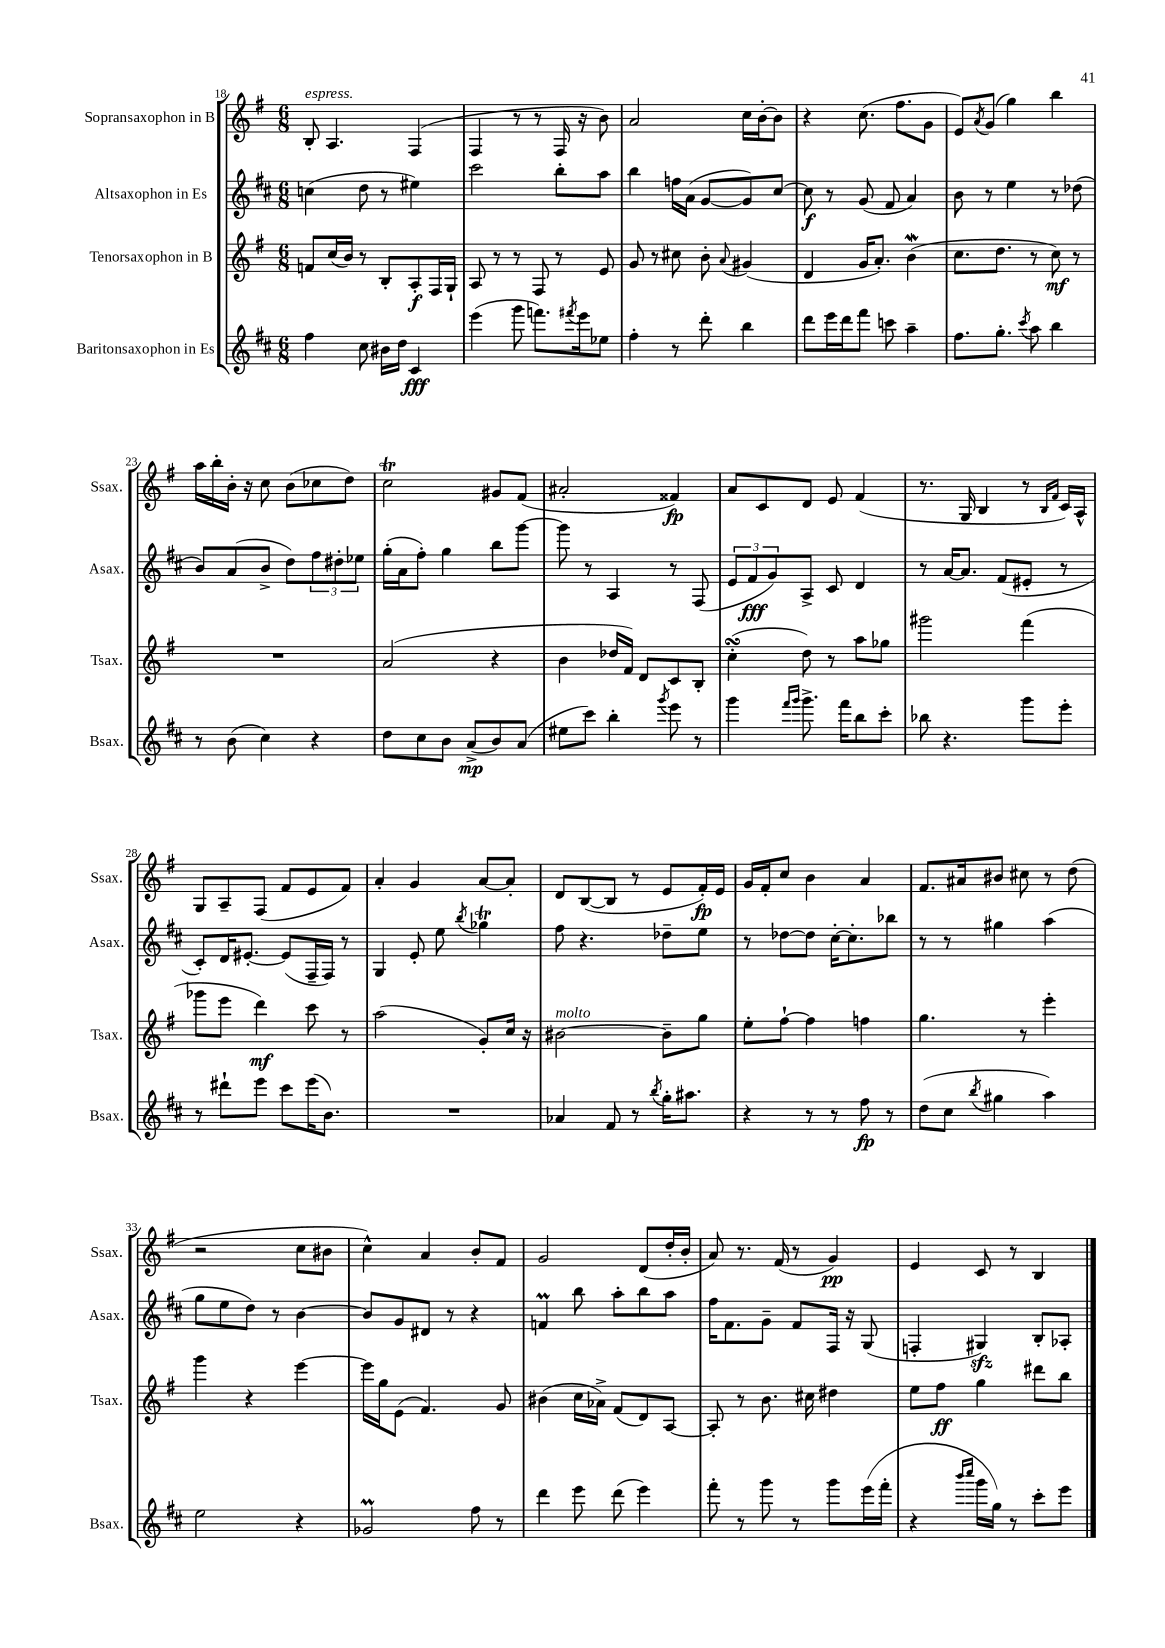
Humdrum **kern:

**kern	**kern	**kern	**kern
*staff4	*staff3	*staff2	*staff1
*clefG2	*clefG2	*clefG2	*clefG2
*k[f#c#]	*k[f#]	*k[f#c#]	*k[f#]
*M6/8	*M6/8	*M6/8	*M6/8
4ff#\	8f/L	(4cc\	8B'/
.	(16cc/L	.	4.A/
.	16b/JJ)	.	.
8cc#\	8r	8dd\	.
16b#\LL	8B'/L	8r	.
16dd\JJ	.	.	.
4c#/	8A'/	4ee#\)	(4F#/
.	16F#/L	.	.
.	16G`/JJ	.	.
=	=	=	=
(4eee\	8A/	2ccc#\	4F#/
.	8r	.	.
8ggg\	8r	.	8r
8.fff\L)	8F#/	.	8r
.	8r	8bb'\L	16F#/
8qfff#/	.	.	.
16eee\k	.	.	16r
8ee-\J	8e/	8aa\J	8b\)
=	=	=	=
4ff#'\	8g/	4bb\	2a/
.	8r	.	.
8r	8cc#\	16ff\LL	.
.	.	(16a\JJ	.
8ddd'\	8b'\	[8g/L	.
.	8qqa/	.	.
4bb\	(4g#/	8g/])	16cc\LL
.	.	.	[16b'\J
.	.	[8cc#/J	8b\]J
=	=	=	=
8ddd\L	4d/	8cc#\]	4r
16eee\L	.	8r	.
16ddd\J	.	.	.
8fff#\J	16g/LK	(8g/	(8.cc\
.	8.a'/J)	.	.
8ccc\	.	8f#/	.
.	.	.	8.ff#\L
4aa~\	(4b\	4a/)	.
.	.	.	8g\J
=	=	=	=
8.ff#\L	8.cc\L	8b\	8e/L)
.	.	.	8qa/
.	.	8r	(8g/J
8.gg'\J	8.dd\J	.	.
.	.	4ee\	4gg\)
8qccc#/	.	.	.
8aa\	8r	.	.
4bb\	8cc\)	8r	4bb\
.	8r	(8dd-\	.
=	=	=	=
8r	2.r	8b/L)	16aa\LL
.	.	.	16bb'\
(8b\	.	(8a/	16b'\JJ
.	.	.	16r
4cc#\)	.	8b^/J	8cc\
.	.	8dd\L)	(8b\L
4r	.	12ff#\	8cc-\
.	.	12dd#'\	.
.	.	.	8dd\J)
.	.	12ee-\J	.
=	=	=	=
8dd\L	(2a/	(16gg'\LL	2cc\
.	.	16a\J	.
8cc#\	.	8ff#'\J)	.
8b\J	.	4gg\	.
(8a^/L	.	.	.
8b/)	4r	8bb\L	8g#/L
(8a/J	.	[8ggg\J	(8f#/J
=	=	=	=
8ee#\L	4b\	8ggg\]	2a#'/
8ccc#\J)	.	8r	.
4bb'\	16dd-/LL	4A/	.
.	16f#/JJ)	.	.
.	8d/L	.	.
8qggg/	.	.	.
8eee\	8c/	8r	4f##/)
8r	8B'/J	(8F#/	.
=	=	=	=
4ggg\	(4cc'\	12e/L	8a/L
.	.	12f#/	.
.	.	.	8c/
.	.	12g/)	.
16qqfff#/LL	.	.	.
16qqggg/JJ	.	.	.
8.ggg^\	8dd\)	8A^/J	8d/J
.	8r	8c#/	8e/
16fff#\LK	.	.	.
8bb\	8aa\L	4d/	(4f#/
8ccc#'\J	8gg-\J	.	.
=	=	=	=
8bb-\	2ggg#\	8r	8.r
4.r	.	[16a/LK	.
.	.	8.a/]J	16G/
.	.	.	4B/
.	.	(8f#/L	.
8ggg\L	(4fff#\	8e#'/J	8r
.	.	.	16qqB/LL
.	.	.	16qqf#/JJ
8eee'\J	.	8r	16c/LL)
.	.	.	16A^^/JJ
=	=	=	=
8r	8ggg-\L	8c#'/L)	8G/L
8ddd#`\L	8eee\J	16d/K	8A~/
.	.	[8.e#'/J	.
8eee\J	4ddd\)	.	(8F#/J
8ccc#\L	.	(8e#/]L	8f#/L
(16eee\K	8ccc\	16F#~/L	8e/
8.b\J)	.	16F#/JJ)	.
.	8r	8r	8f#/J)
=	=	=	=
2.r	(2aa\	4G/	4a'/
.	.	8e'/	4g/
.	.	8ee\	.
.	.	8qbb/	.
.	8g'/L)	4gg-\	[8a/L
.	16cc/Jk	.	8a'/]J
.	16r	.	.
=	=	=	=
4a-/	[2b#\	8ff#\	8d/L
.	.	4.r	([8B/
8f#/	.	.	8B/]J
8r	.	.	8r
8qbb/	.	.	.
16gg'\LK	8b#~\]L	8dd-~\L	8e/L
8.aa#\J	.	.	.
.	8gg\J	8ee\J	16f#'/L)
.	.	.	16e/JJ
=	=	=	=
4r	8ee'\L	8r	16g/LL
.	.	.	16f#'/J
.	[8ff#`\J	[8dd-\L	8cc/J
8r	4ff#\]	8dd-\]J	4b\
8r	.	[16cc#'\LK	.
.	.	8.cc#'\]	.
8ff#\	4ff\	.	4a/
8r	.	8bb-\J	.
=	=	=	=
(8dd\L	4.gg\	8r	8.f#/L
8cc#\J	.	8r	.
.	.	.	16a#/k
8qbb/	.	.	.
4gg#\	.	4gg#\	8b#/J
.	8r	.	8cc#\
4aa\)	4eee'\	(4aa\	8r
.	.	.	(8dd\
=	=	=	=
2ee\	4ggg\	8gg\L	2r
.	.	8ee\	.
.	4r	8dd\J)	.
.	.	8r	.
4r	[4eee\	[4b\	8cc\L
.	.	.	8b#\J
=	=	=	=
2g-/	16eee\]LL	8b/]L	4cc^^\)
.	16gg\J	.	.
.	(8e\J	8g/	.
.	4.f#/)	8d#/J	4a/
.	.	8r	.
8ff#\	.	4r	8b'/L
8r	8g/	.	8f#/J
=	=	=	=
4ddd\	(4b#\	4f/	2g/
8eee\	16cc\LL	8bb\	.
.	16a-^\JJ)	.	.
(8ddd\	(8f#/L	8aa'\L	.
4eee\)	8d/)	8bb\	(8d/L
.	[8A/J	8aa\J	16dd'/L
.	.	.	16b'/JJ
=	=	=	=
8fff#'\	8A'/]	16ff#\LK	8a/)
.	.	8.f#\	.
8r	8r	.	8.r
8ggg\	8.b\	8g~\J	.
.	.	.	(16f#/
8r	.	8f#/L	8r
.	16cc#\	.	.
8ggg\L	4dd#\	16F#/Jk	4g/)
.	.	16r	.
(16eee\L	.	(8G/	.
16fff#'\JJ	.	.	.
=	=	=	=
4r	8ee\L	4F'/	4e/
.	8ff#\J	.	.
16qqbbb/LL	.	.	.
16qqcccc#/JJ	.	.	.
16ggg\LL	4gg\	4G#/)	8c/
16gg\JJ)	.	.	.
8r	.	.	8r
8ccc#'\L	8ddd#\L	8B'/L	4B/
8eee\J	8bb\J	8A-'/J	.
==	==	==	==
*-	*-	*-	*-
